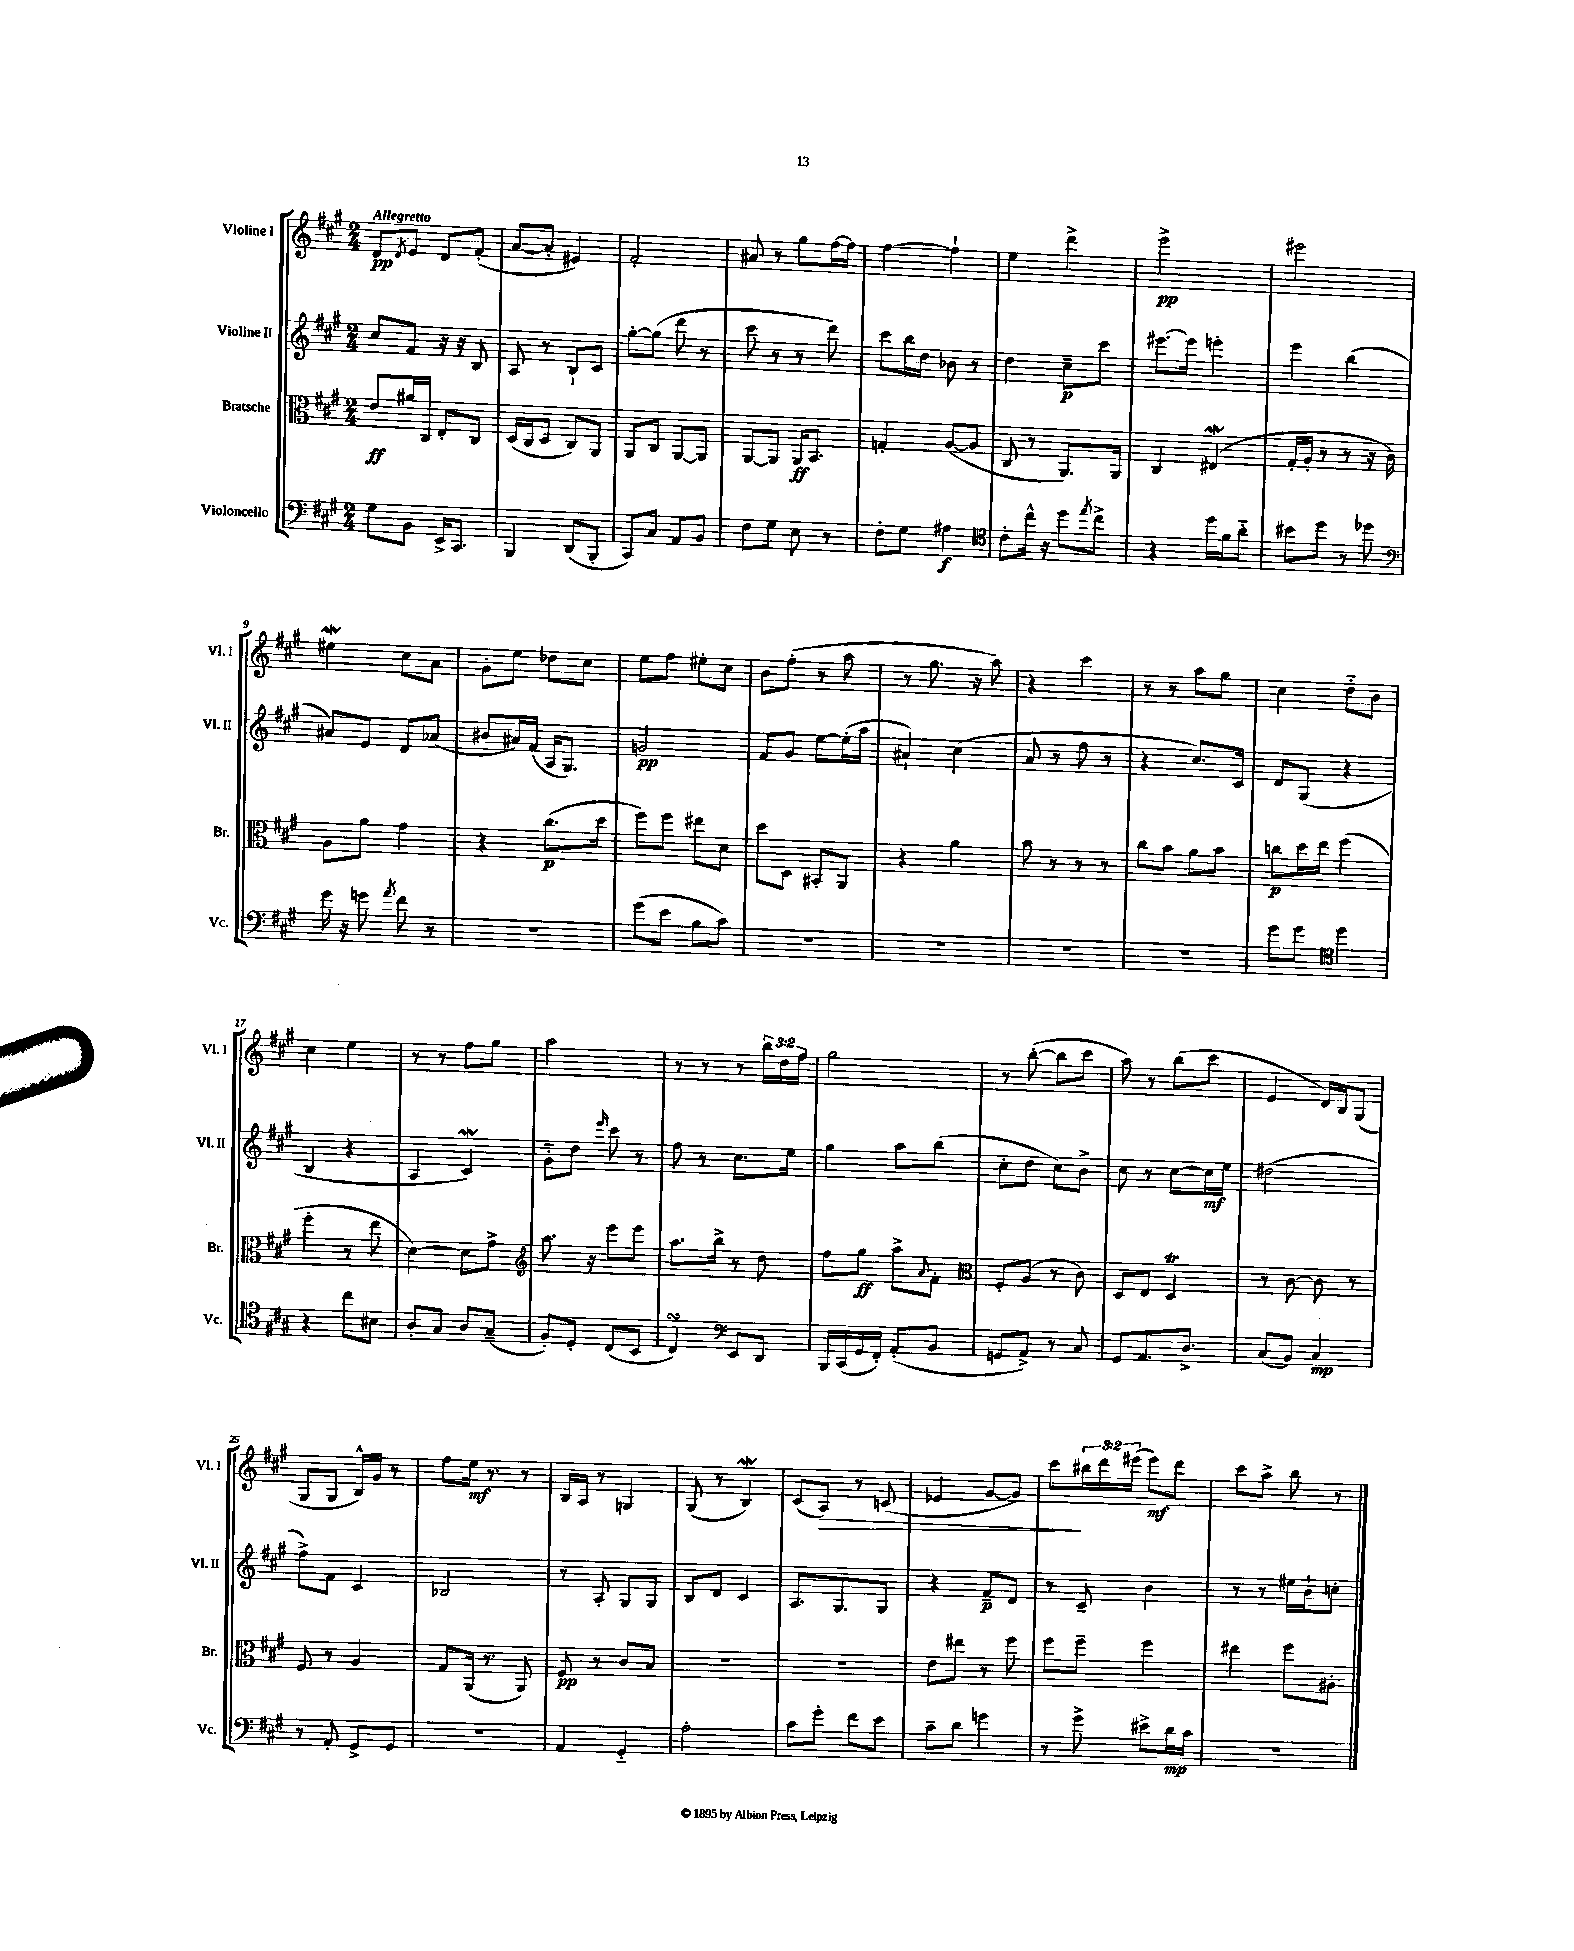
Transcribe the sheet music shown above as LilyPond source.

<<
\new StaffGroup <<
\new Staff = "s0" \with { instrumentName = "Violine I" shortInstrumentName = "Vl. I" } {
    \clef treble \key a \major \numericTimeSignature \time 2/4 \override Staff.TupletNumber.text = #tuplet-number::calc-fraction-text \tempo "Allegretto"
    d'8\pp \acciaccatura { d'8 } e'8 d'8 fis'8-.( |
    a'8~ a'8-. eis'4) |
    fis'2-. |
    ais'8 r8 gis''8 fis''16~ fis''16 |
    fis''4~ fis''4-! |
    e''4 d'''4-> |
    e'''2->\pp |
    eis'''2 |
    eis''4\mordent cis''8 a'8 |
    gis'8-. e''8 des''8 cis''8 |
    e''8 fis''8 eis''8-. cis''8 |
    b'8 fis''8-.( r8 a''8 |
    r8 gis''8. r16 a''8) |
    r4 cis'''4 |
    r8 r8 a''8 gis''8 |
    cis''4 d''8-_ b'8 |
    cis''4 e''4 |
    r8 r8 fis''8 gis''8 |
    a''2 |
    r8 r8 r8 \tuplet 3/2 { b''16 d''16 fis''16 } |
    gis''2 |
    r8 b''8~-.( b''8 cis'''8 |
    a''8) r8 b''8( cis'''8 |
    e'4 d'16) b16 gis8( |
    gis8 gis8 b16-^) gis'16 r8 |
    fis''8 e''16\mf r8. r8 |
    b16 a16 r8 g4 |
    gis8( r8 b4\mordent) |
    cis'8( a8\>) r8 c'8( |
    ees'4 gis'8~ gis'8) |
    cis'''8\! \tuplet 3/2 { bis''16 d'''16 eis'''16( } eis'''8\mf) d'''8 |
    cis'''8 a''8-> b''8 r8 \bar "|." |
}
\new Staff = "s1" \with { instrumentName = "Violine II" shortInstrumentName = "Vl. II" } {
    \clef treble \key a \major \numericTimeSignature \time 2/4
    cis''8 fis'8 r16 r16 b8 |
    a8 r8 b8-! cis'8 |
    gis''8~-. gis''8( d'''8 r8 |
    cis'''8 r8 r8 d'''8) |
    cis'''8 b''16 d''16 bes'8 r8 |
    d''4 cis''8--\p cis'''8 |
    eis'''8.~ eis'''16 e'''4-. |
    e'''4 b''4( |
    ais'8) e'8 d'8 aes'8( |
    bis'8 ais'16) fis'16( a16 gis8.) |
    g'2\pp |
    fis'8 gis'8 e''8~ e''16-.( a''16 |
    ais'4-!) cis''4( |
    a'8 r8 fis''8 r8 |
    r4 cis''8.) cis'16 |
    d'8 gis8( r4 |
    b4 r4 |
    a4 cis'4\mordent) |
    gis'8-_ d''8 \grace { e'''16 } cis'''8 r8 |
    fis''8 r8 cis''8. e''16 |
    gis''4 a''8 b''8( |
    cis''8-. d''8 cis''8) b'8-> |
    cis''8 r8 cis''8~ cis''16\mf e''16 |
    dis''2( |
    fis''8->) fis'8 cis'4 |
    bes2 |
    r8 a8-. gis8 gis8 |
    b8 d'8 cis'4 |
    a8. gis8. gis8 |
    r4 fis'8--\p d'8 |
    r8 cis'8-- b'4 |
    r8 r8 eis''16 b'16-! c''8-. \bar "|." |
}
\new Staff = "s2" \with { instrumentName = "Bratsche" shortInstrumentName = "Br." } {
    \clef alto \key a \major \numericTimeSignature \time 2/4
    e'8\ff ais'16 cis16 e8-. cis8 |
    d16( cis16 d8 cis8) a,8 |
    a,8 cis8 a,8~ a,8 |
    a,8~ a,8 a,16\ff b,8. |
    g4-. a8~( a8 |
    cis8 r8 a,8.) a,16 |
    cis4 eis4\mordent( |
    gis16-. a16-. r8 r8 r16 cis'16) |
    a8 a'8 gis'4 |
    r4 cis''8.\p( d''16 |
    fis''8) fis''8 eis''8 d'8 |
    d''8 d8 bis,8-. a,8 |
    r4 a'4 |
    b'8 r8 r8 r8 |
    cis''8 b'8 a'8 b'8 |
    c''8\p d''16 e''16 fis''4( |
    fis''4-. r8 e''8 |
    d'4~) d'8 gis'8-> |
    \clef treble a''8. r16 e'''8 e'''8 |
    a''8. b''16-> r8 d''8 |
    fis''8 gis''8\ff a''8-> \appoggiatura { a'8 } fis'8-. |
    \clef alto fis8-. a8( r8 cis'8) |
    d8 e8 d4\trill |
    r8 cis'8~ cis'8 r8 |
    fis8 r8 a4 |
    gis8 a,16( r8. a,8) |
    fis8\pp r8 cis'8 b8 |
    R2 |
    R2 |
    e'8 eis''8 r8 fis''8 |
    fis''8 fis''8-- fis''4 |
    eis''4 fis''8 ais8-. \bar "|." |
}
\new Staff = "s3" \with { instrumentName = "Violoncello" shortInstrumentName = "Vc." } {
    \clef bass \key a \major \numericTimeSignature \time 2/4
    gis8 b,8 e,16-> cis,8. |
    b,,4 d,8( b,,8-. |
    cis,8) cis8 a,8 b,8 |
    fis8 gis8 e8 r8 |
    fis8-. gis8 ais4\f |
    \clef tenor cis'8-. cis''16-^ r16 d''8 \acciaccatura { e''8 } cis''8-> |
    r4 d''16 fis'16 a'8-_ |
    bis'8 d''8 r8 des''8 |
    \clef bass gis'16 r16 g'8 \acciaccatura { a'8 } fis'8 r8 |
    R2 |
    gis'8( e'8 b8 cis'8) |
    R2 |
    R2 |
    R2 |
    R2 |
    gis'8 gis'8 \clef tenor d''4 |
    r4 cis''8 bis8 |
    a8-. gis8 a8 gis8--( |
    fis8-.) d8-. cis8( b,8 |
    cis4\turn) \clef bass e,8 d,8 |
    b,,16 cis,16( gis,16 fis,16-.) a,8-.( b,8 |
    g,8 a,8->) r8 cis8 |
    gis,8 a,8. d8.-> |
    cis8( b,8) cis4\mp |
    r8 a,8-. gis,8-> gis,8 |
    R2 |
    a,4 gis,4-_ |
    a2-. |
    cis'8 gis'8-. fis'8 e'8 |
    cis'8-- d'8 g'4 |
    r8 gis'8-> eis'8-> d'16\mp cis'16 |
    R2 \bar "|." |
}
>>
>>
